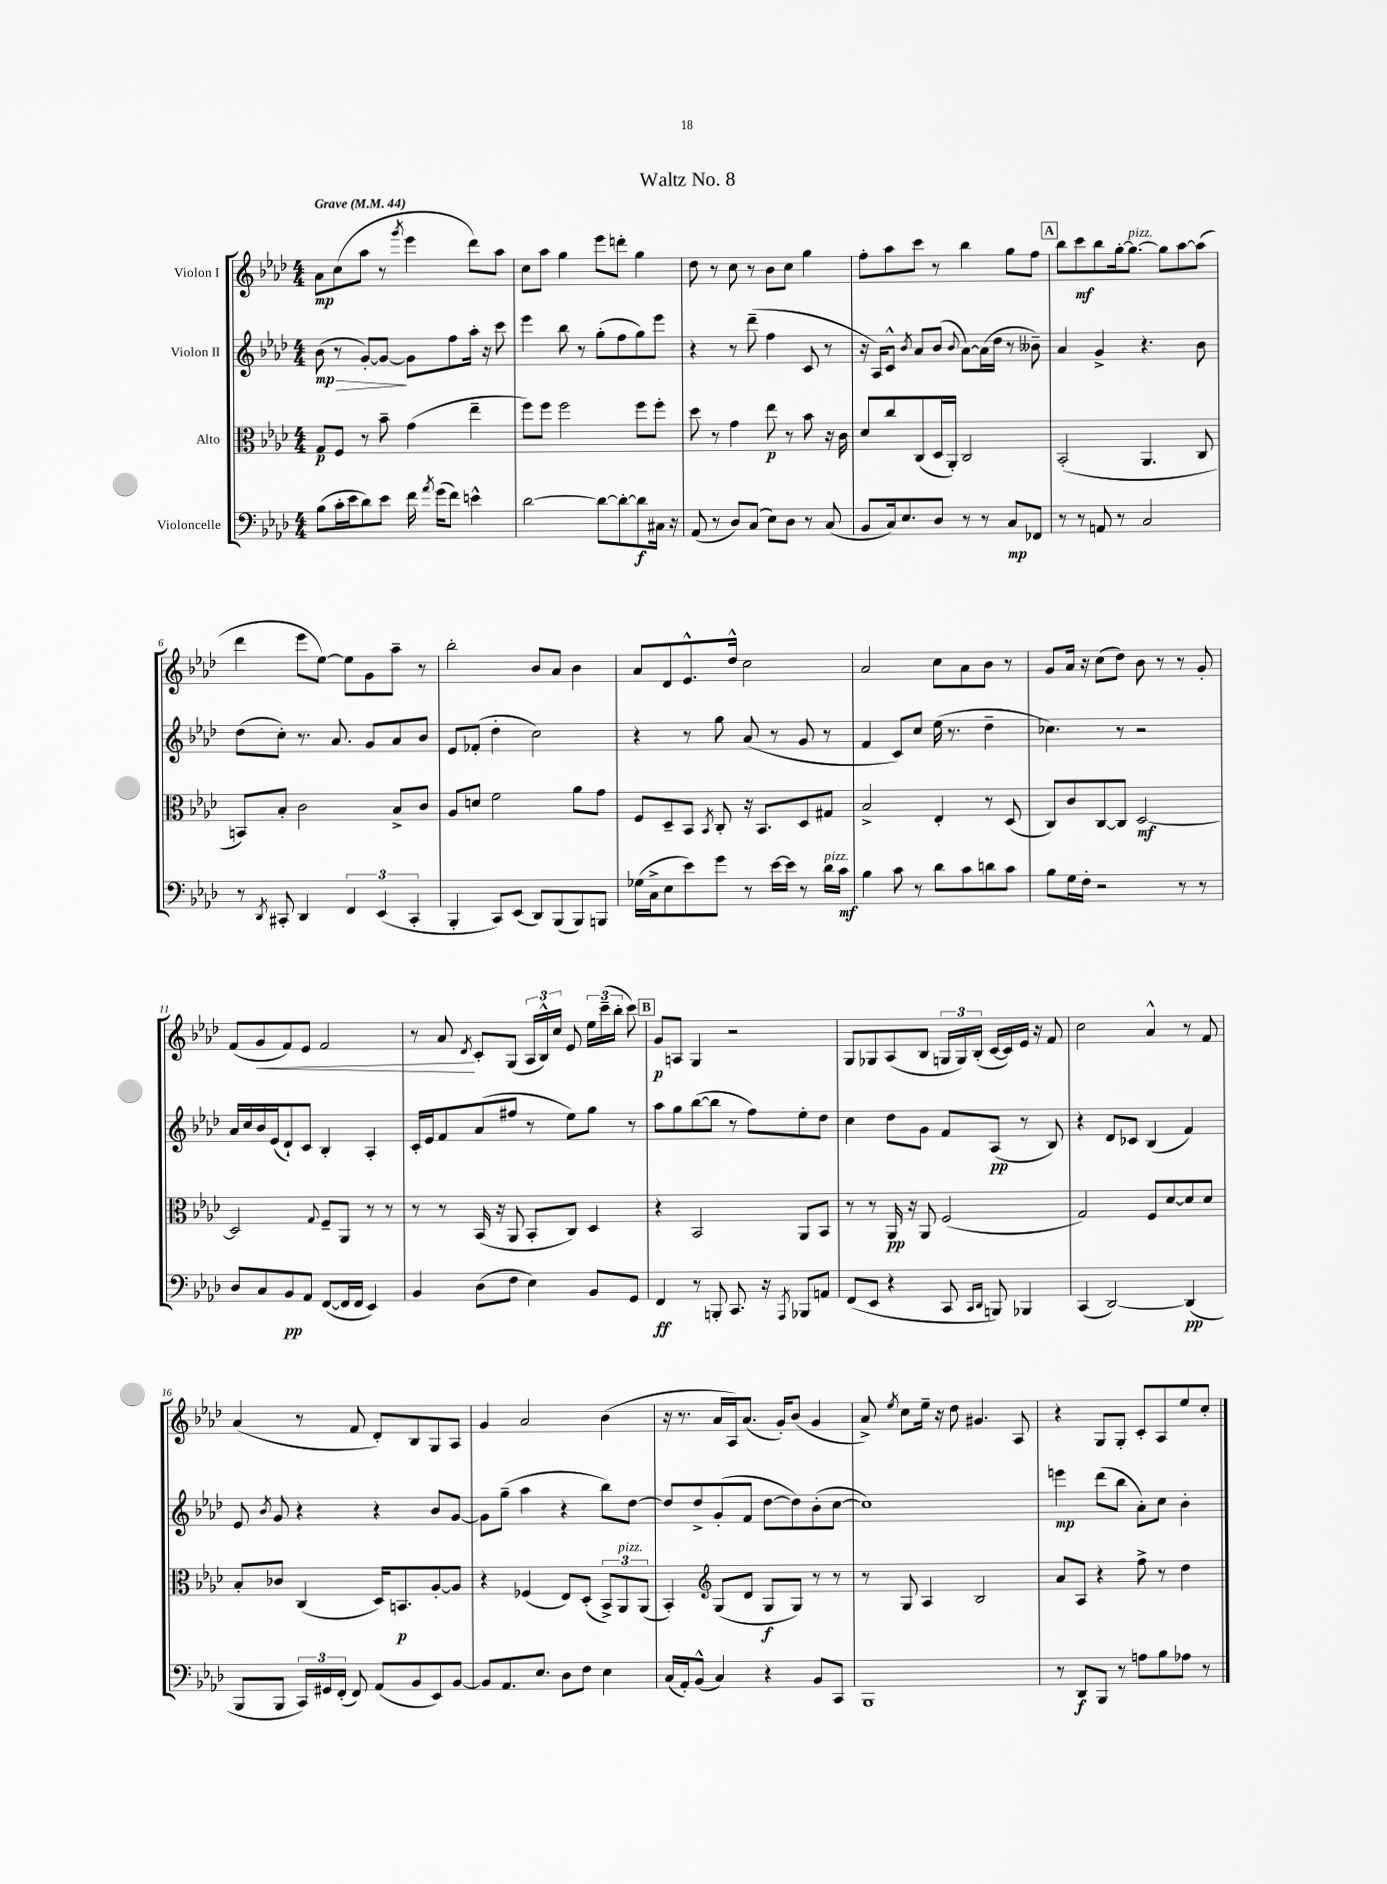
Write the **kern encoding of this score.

**kern	**dynam	**kern	**dynam	**kern	**dynam	**kern	**dynam
*part4	*part4	*part3	*part3	*part2	*part2	*part1	*part1
*staff4	*staff4	*staff3	*staff3	*staff2	*staff2	*staff1	*staff1
*I"Violoncelle	*	*I"Alto	*	*I"Violon II	*	*I"Violon I	*
*clefF4	*	*clefC3	*	*clefG2	*	*clefG2	*
*k[b-e-a-d-]	*	*k[b-e-a-d-]	*	*k[b-e-a-d-]	*	*k[b-e-a-d-]	*
*M4/4	*	*M4/4	*	*M4/4	*	*M4/4	*
*MM44	*	*MM44	*	*MM44	*	*MM44	*
=1	=1	=1	=1	=1	=1	=1	=1
!	!	!	!	!	!	!LO:TX:a:B:t=Grave	!
!	!	!	!	!	!LO:HP:b	!	!
(8B-\L	.	8G/L	p	(8b-\	> mp	8a-\L	mp
16c'\L	.	8F/J	.	8r	.	(8cc\	.
16e-\J	.	.	.	.	.	.	.
8d-\)	.	8r	.	[8g'/L)	.	8aa-\J	.
8e-\J	.	8b-~\	.	8g/J_	.	8r	.
.	.	.	.	.	.	8qggg/	.
16f\	.	(4g\	.	8g\L]	]	4eee-\	.
8qa-/	.	.	.	.	.	.	.
(16g\KL	.	.	.	.	.	.	.
8f\J)	.	.	.	8ff\	.	.	.
4en^^\	.	4ee-~\	.	16aa-'\Jk	.	8ddd-\L)	.
.	.	.	.	16r	.	.	.
.	.	.	.	8ccc\	.	8aa-\J	.
=2	=2	=2	=2	=2	=2	=2	=2
[2d-\	.	8ff\L)	.	4eee-\	.	8cc\L	.
.	.	8ff\J	.	.	.	8aa-\J	.
.	.	2ff\	.	8bb-\	.	4gg\	.
.	.	.	.	8r	.	.	.
8d-\L_	.	.	.	(8gg'\L	.	8eee-\L	.
8d-'\_	.	.	.	8ff\	.	8dddn'\J	.
8d-\]	f	8ff\L	.	8gg\)	.	4gg\	.
16C#X\Jk	.	8ff'\J	.	8eee-\J	.	.	.
16r	.	.	.	.	.	.	.
=3	=3	=3	=3	=3	=3	=3	=3
(8AA-/	.	8dd-\	.	4r	.	8dd-\	.
8r	.	8r	.	.	.	8r	.
8D-/L)	.	4g\	.	8r	.	8cc\	.
(8C/J	.	.	.	(8ddd-~\	.	8r	.
8E-\L)	.	8ee-\	p	4ff\	.	8b-\L	.
8D-\J	.	8r	.	.	.	8cc\J	.
8r	.	8b-\	.	8c/	.	4gg\	.
(8C/	.	16r	.	8r	.	.	.
.	.	16c\	.	.	.	.	.
=4	=4	=4	=4	=4	=4	=4	=4
8BB-/L	.	8d-/L	.	16r	.	8ff'\L	.
.	.	.	.	16A-/KL)	.	.	.
16C/k)	.	8cc/	.	8c^^/J	.	8aa-\	.
8.E-/	.	.	.	.	.	.	.
.	.	.	.	8qb-/	.	.	.
.	.	(8C/	.	8a-/L	.	8ccc\J	.
8D-/J	.	16D-/L	.	(8b-/J	.	8r	.
.	.	16AA-'/JJ)	.	.	.	.	.
.	.	.	.	8qqb-/	.	.	.
8r	.	2C/	.	[8a-\L)	.	4bb-\	.
8r	.	.	.	(16a-\L]	.	.	.
.	.	.	.	16dd-\JJ	.	.	.
8C/L	mp	.	.	8r	.	8gg\L	.
8FF-X/J	.	.	.	8b--X~\)	.	8ff\J	.
!!LO:REH:place=s1:t=A
=5	=5	=5	=5	=5	=5	=5	=5
8r	.	(2BB-'/	.	4a-/	.	8bb-\L	.
8r	.	.	.	.	.	8ccc\	mf
8AAn/	.	.	.	4g^/	.	8bb-\	.
8r	.	.	.	.	.	[16gg'\k	.
!	!	!	!	!	!	!LO:TX:a:i:t=pizz.	!
.	.	.	.	.	.	8.gg\J_	.
2C/	.	4.AA-/	.	4.r	.	.	.
.	.	.	.	.	.	8gg\L]	.
.	.	.	.	.	.	[8aa-\	.
.	.	8C/	.	8b-\	.	(8aa-\J]	.
!!LO:LB:g=z
=6	=6	=6	=6	=6	=6	=6	=6
8r	.	8BBn/L)	.	(8dd-\L	.	4ddd-\	.
8qDD-/	.	.	.	.	.	.	.
8CC#X'/	.	8B-'/J	.	8cc'\J)	.	.	.
4DD-/	.	2c\	.	8.r	.	8eee-\L	.
.	.	.	.	.	.	[8ee-\J)	.
.	.	.	.	8.a-/	.	.	.
6FF/	.	.	.	.	.	8ee-\L]	.
.	.	.	.	8g/L	.	8g\	.
(6EE-/	.	.	.	.	.	.	.
.	.	8B-^/L	.	8a-/	.	8aa-~\J	.
6CC#'/	.	.	.	.	.	.	.
.	.	8c/J	.	8b-/J	.	8r	.
=7	=7	=7	=7	=7	=7	=7	=7
4BBB-'/	.	8A-/L	.	8e-/L	.	2bb-'\	.
.	.	8dn/J	.	(8f-X'/J	.	.	.
8CC/L)	.	2f\	.	4dd-'\	.	.	.
(8EE-/J	.	.	.	.	.	.	.
8DD-/L)	.	.	.	2cc\)	.	8b-/L	.
(8BBB-/	.	.	.	.	.	8a-/J	.
8BBB-/)	.	8a-\L	.	.	.	4b-\	.
8BBBn/J	.	8g\J	.	.	.	.	.
=8	=8	=8	=8	=8	=8	=8	=8
(16G-X\LL	.	8F/L	.	4r	.	8a-/L	.
16C^\J	.	.	.	.	.	.	.
8E-\	.	8D-~/	.	.	.	8d-/	.
8e-\)	.	8BB-/J	.	8r	.	8.e-^^/	.
.	.	8qBB-/	.	.	.	.	.
8g\J	.	8C'/	.	8gg\	.	.	.
.	.	.	.	.	.	16dd-^^/Jk	.
8r	.	16r	.	(8a-/	.	2cc\	.
.	.	8.BB-/L	.	.	.	.	.
[16e-\LL	.	.	.	8r	.	.	.
16e-\JJ]	.	.	.	.	.	.	.
8r	.	8D-/	.	8g/	.	.	.
!LO:TX:a:i:t=pizz.	!	!	!	!	!	!	!
16d-\LL	.	8G#X/J	.	8r	.	.	.
16c\JJ	mf	.	.	.	.	.	.
=9	=9	=9	=9	=9	=9	=9	=9
4B-\	.	2B-^/	.	4f/	.	2a-/	.
8c\	.	.	.	8c/L)	.	.	.
8r	.	.	.	8cc/J	.	.	.
8d-\L	.	4E-'/	.	(16ee-\	.	8cc\L	.
.	.	.	.	8.r	.	.	.
8c\	.	.	.	.	.	8a-\	.
8dn\	.	8r	.	4dd-~\	.	8b-\J	.
8c\J	.	(8D-/	.	.	.	8r	.
=10	=10	=10	=10	=10	=10	=10	=10
8B-\L	.	8C/L)	.	4.cc-X\)	.	8g/L	.
16G\L	.	8c/	.	.	.	16a-/Jk	.
16F'\JJ	.	.	.	.	.	16r	.
2r	.	[8C/	.	.	.	(8cc\L	.
.	.	8C/J]	.	8r	.	8dd-\J)	.
.	.	[2D-/	mf	2r	.	8b-\	.
.	.	.	.	.	.	8r	.
8r	.	.	.	.	.	8r	.
8r	.	.	.	.	.	8g'/	.
!!LO:LB:g=z
=11	=11	=11	=11	=11	=11	=11	=11
8D-/L	.	2D-/]	.	16a-/LL	.	(8f/L	.
.	.	.	.	16cc/	.	.	.
!	!	!	!	!	!	!	!LO:HP:b
8C/	.	.	.	16b-/	.	8g/	<
.	.	.	.	(16e-/J	.	.	.
8BB-/	pp	.	.	8d-`/)	.	8f/)	.
8AA-/J	.	.	.	8c/J	.	8e-/J	.
.	.	8qqG/	.	.	.	.	.
([8FF/L	.	8F~/L	.	4B-'/	.	2f/	.
16FF/L]	.	8AA-/J	.	.	.	.	.
16FF/JJ	.	.	.	.	.	.	.
4EE-/)	.	8r	.	4A-'/	.	.	.
.	.	8r	.	.	.	.	.
=12	=12	=12	=12	=12	=12	=12	=12
4BB-/	.	8r	.	16c'/LL	.	8r	.
.	.	.	.	16e-/J	.	.	.
.	.	8r	.	8f/	.	8a-/	.
.	.	.	.	.	.	8qd-/	.
(8D-\L	.	(16BB-/	.	(8a-/	.	8c'/L	[
.	.	16r	.	.	.	.	.
8F\J	.	8AA-/	.	8ff#X/J	.	(8G/J	.
4E-\)	.	8BB-'/L	.	8r	.	24A-/LL	.
.	.	.	.	.	.	24B-^^/)	.
.	.	.	.	.	.	24cc/JJ	.
.	.	8C/J)	.	8ee-\L)	.	8e-/	.
8BB-/L	.	4D-/	.	8gg\J	.	24ee-\LL	.
.	.	.	.	.	.	(24ccc~\	.
.	.	.	.	.	.	24bb-'\JJ	.
8GG/J	.	.	.	8r	.	8ccc\)	.
!!LO:REH:place=s1:t=B
=13	=13	=13	=13	=13	=13	=13	=13
4FF/	ff	4r	.	8aa-\L	.	8g/L	p
.	.	.	.	8gg\	.	8An/J	.
8r	.	2BB-/	.	([8bb-\	.	4G/	.
8BBBn'/	.	.	.	8bb-\J]	.	.	.
8.CC/	.	.	.	8r	.	2r	.
.	.	.	.	8ff\L)	.	.	.
16r	.	.	.	.	.	.	.
8qAAA-/	.	.	.	.	.	.	.
8BBB-X/L	.	8AA-/L	.	8ee-'\	.	.	.
8AAn/J	.	8BB-/J	.	8dd-\J	.	.	.
=14	=14	=14	=14	=14	=14	=14	=14
(8FF/L	.	8r	.	4cc\	.	8G/L	.
8EE-/J	.	8r	.	.	.	8G-X/	.
4r	.	16AA-/	pp	8dd-\L	.	(8A-/	.
.	.	16r	.	.	.	.	.
.	.	8AA-/	.	8g\J	.	8B-/J	.
8CC/	.	(2F/	.	8f/L	.	24Gn/LL	.
.	.	.	.	.	.	24G/)	.
.	.	.	.	.	.	(24B-'/JJ	.
16qqCC/LL	.	.	.	.	.	.	.
16qqDD-/JJ	.	.	.	.	.	.	.
8BBBn/)	.	.	.	(8A-/J	pp	[16c/LL	.
.	.	.	.	.	.	16c/])	.
4BBB-X/	.	.	.	8r	.	16e-/JJ	.
.	.	.	.	.	.	16r	.
.	.	.	.	8B-/)	.	8f/	.
=15	=15	=15	=15	=15	=15	=15	=15
(4CC/	.	2G/)	.	4r	.	2cc\	.
[2DD-/)	.	.	.	8d-/L	.	.	.
.	.	.	.	8c-X/J	.	.	.
.	.	8F/L	.	(4B-/	.	4a-^^/	.
.	.	[8d-/	.	.	.	.	.
(4DD-/]	pp	8d-/]	.	4f/)	.	8r	.
.	.	8d-/J	.	.	.	8f/	.
!!LO:LB:g=z
=16	=16	=16	=16	=16	=16	=16	=16
8BBB-/L	.	8B-'/L	.	8e-/	.	(4a-/	.
.	.	.	.	8qb-/	.	.	.
8BBB-/J	.	8c-X/J	.	8g/	.	.	.
24CC/LL)	.	(4C/	.	4r	.	8r	.
24GG#X/	.	.	.	.	.	.	.
(24FF'/JJ	.	.	.	.	.	.	.
8FF/)	.	.	.	.	.	8f/	.
(8AA-/L	.	16D-/KL)	.	4r	.	8d-'/L)	.
.	.	8.BBn/	p	.	.	.	.
8BB-/	.	.	.	.	.	8B-/	.
8EE-/)	.	[8A-'/	.	8b-/L	.	8G/	.
[8BB-/J	.	8A-/J]	.	[8g/J	.	8A-/J	.
=17	=17	=17	=17	=17	=17	=17	=17
8BB-/L]	.	4r	.	8g\L]	.	4g/	.
8.AA-/	.	.	.	(8gg~\J	.	.	.
.	.	(4F-X/	.	4aa-\	.	2a-/	.
8.E-/J	.	.	.	.	.	.	.
8D-\L	.	8E-/L)	.	4r	.	.	.
8F\J	.	(8D-'/J	.	.	.	.	.
4E-\	.	12BB-^/L)	.	8bb-\L)	.	(4b-\	.
!	!	!LO:TX:a:i:t=pizz.	!	!	!	!	!
.	.	12AA-/	.	.	.	.	.
.	.	.	.	[8dd-\J	.	.	.
.	.	(12AA-/J	.	.	.	.	.
=18	=18	=18	=18	=18	=18	=18	=18
(16C/LL	.	4BB-'/)	.	8dd-/L]	.	16r	.
16AA-'/J)	.	.	.	.	.	8.r	.
(8BB-^^/J	.	.	.	8dd-^/	.	.	.
*	*	*clefG2	*	*	*	*	*
4C/)	.	(8G/L	.	(8g'/	.	16a-/LL	.
.	.	.	.	.	.	16A-/J)	.
.	.	8d-/J	.	8f/J	.	(8.a-/J	.
4r	.	8G/L	f	[8dd-\L	.	.	.
.	.	.	.	.	.	16g'/KL)	.
.	.	8G/J)	.	8dd-\])	.	(8b-/J	.
8BB-/L	.	8r	.	(8b-'\	.	4g/	.
8CC/J	.	8r	.	[8cc\J	.	.	.
=19	=19	=19	=19	=19	=19	=19	=19
1BBB-	.	8r	.	1cc])	.	8a-^/)	.
.	.	.	.	.	.	8qee-/	.
.	.	8G/	.	.	.	8cc\L	.
.	.	4A-/	.	.	.	16ee-~\Jk	.
.	.	.	.	.	.	16r	.
.	.	.	.	.	.	8dd-\	.
.	.	2B-/	.	.	.	4.g#X/	.
.	.	.	.	.	.	8A-/	.
=20	=20	=20	=20	=20	=20	=20	=20
8r	.	8a-/L	.	4eeen\	mp	4r	.
8DD-/L	f	8A-/J	.	.	.	.	.
8BBB-/J	.	4r	.	(8ddd-\L	.	8G/L	.
8r	.	.	.	8bb-\J	.	8G'/J	.
8An\L	.	8ff^\	.	8a-'\L)	.	8c'/L	.
8B-\	.	8r	.	8cc\J	.	8A-/	.
8A-X\J	.	4dd-\	.	4b-'\	.	8ee-/	.
8r	.	.	.	.	.	8cc'/J	.
==	==	==	==	==	==	==	==
*-	*-	*-	*-	*-	*-	*-	*-
